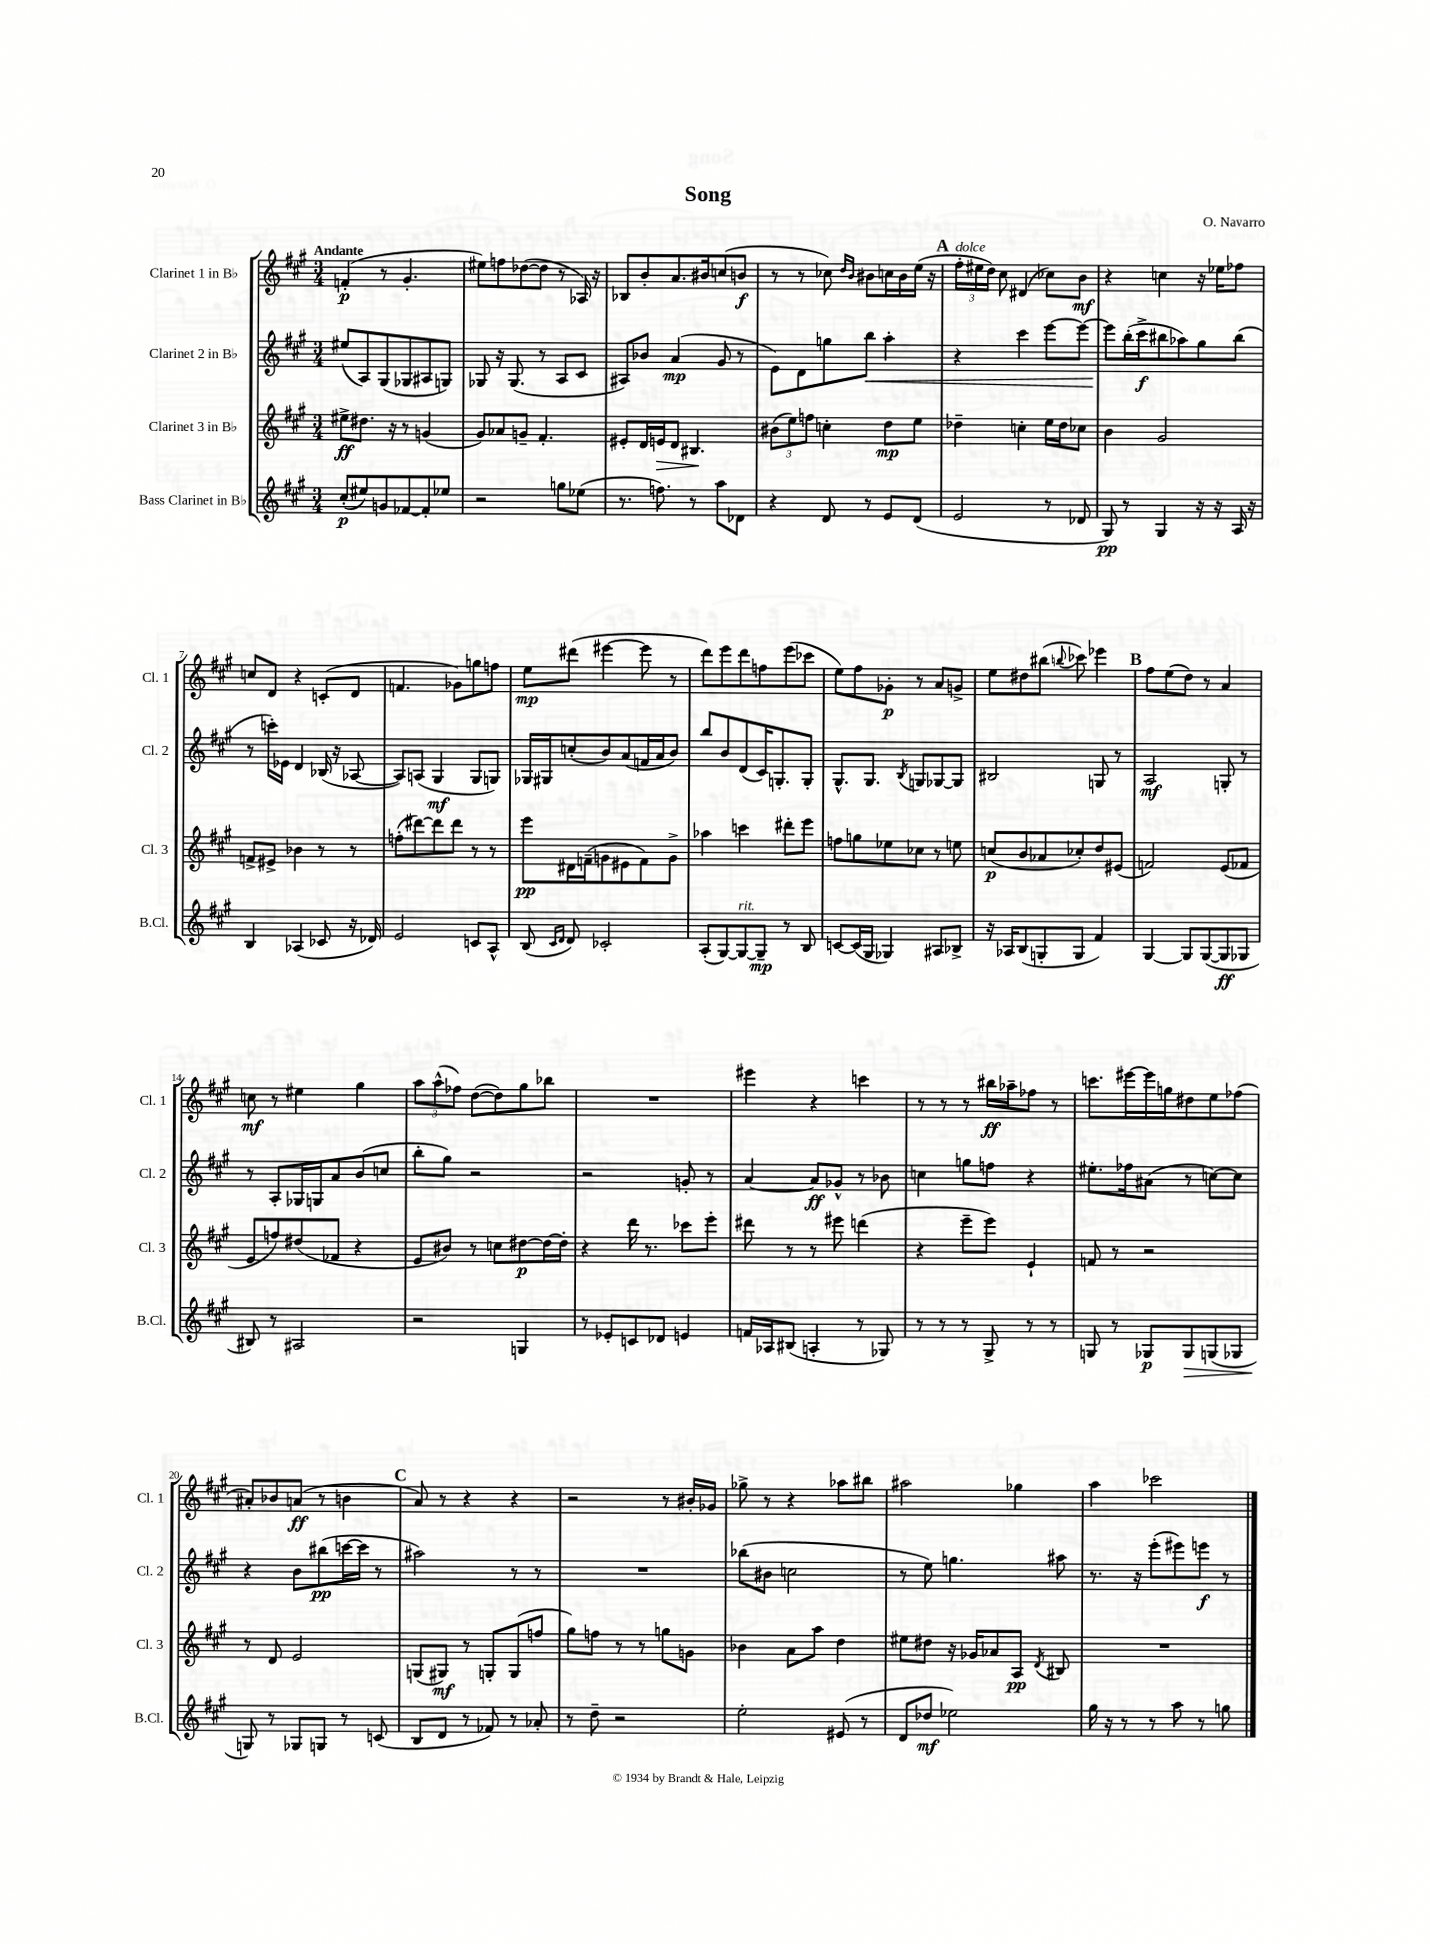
\header { title = "Song" composer = "O. Navarro" }
<<
\new StaffGroup <<
\new Staff = "s0" \with { instrumentName = "Clarinet 1 in Bb" shortInstrumentName = "Cl. 1" } {
    \clef treble \key a \major \numericTimeSignature \time 3/4 \tempo "Andante"
    \autoBeamOff f'4-.\p( r8 gis'4.-. |
    eis''8[) f''8 des''8~( des''8] r8 aes16) r16 |
    bes8[ b'8-. a'8. bis'16 c''8( b'8]\f |
    r8 r8 ces''8) \grace { d''16[ b'16] } bis'8[ c''16 bis'16 e''16]( r16 |
    \mark \markup { \bold "A" } \tuplet 3/2 { fis''16[-.^\markup { \italic "dolce" } eis''16 d''16]) } cis''8 dis'4( ces''8[) b'8]\mf |
    r4 c''4 r16 ees''16[ fes''8] |
    c''8[ d'8] r4 c'8[-.( d'8] |
    f'4. ges'8[) g''8 f''8] |
    e''8[\mp dis'''8]( eis'''4~ eis'''8 r8 |
    d'''8[) e'''8 d'''8 f''8 e'''8( ces'''8] |
    e''8[) fis''8 ges'8]-.\p r8 a'8[ g'8]-> |
    e''8[ dis''8 bis''8]( \appoggiatura { b''8 } ces'''8) ees'''4 |
    \mark \markup { \bold "B" } fis''8[ e''8( d''8]) r8 a'4 |
    c''8\mf r8 eis''4 gis''4 |
    \tuplet 3/2 { a''8[ a''8-^( fes''8]) } d''8[~( d''8) gis''8 bes''8] |
    R2. |
    eis'''4 r4 c'''4 |
    r8 r8 r8 bis''16[\ff aes''16-- fes''8] r8 |
    c'''8.[ eis'''16~ eis'''16 g''16 dis''8 e''8 fes''8]( |
    ais'8[-.) bes'8 a'8]\ff( r8 b'4 |
    \mark \markup { \bold "C" } a'8) r8 r4 r4 |
    r2 r8 bis'16[-. ges'16] |
    ges''8-> r8 r4 aes''8[ bis''8] |
    ais''2 ges''4 |
    a''4 ces'''2 \bar "|." |
}
\new Staff = "s1" \with { instrumentName = "Clarinet 2 in Bb" shortInstrumentName = "Cl. 2" } {
    \clef treble \key a \major \numericTimeSignature \time 3/4
    \autoBeamOff eis''8[( a8) gis8( ges8 ais8 g8]) |
    ges8 r16 ges8.( r8 a8[ cis'8] |
    ais8[) bes'8] a'4\mp( gis'8 r8 |
    e'8[) d'8 g''8 b''8]\< a''4-. |
    \mark \markup { \bold "A" } r4 cis'''4 e'''8[~ e'''8]~ |
    e'''8[\! b''16-.( cis'''16->\f bis''8 aes''8) gis''8 bis''8]( |
    r8 c'''16[-.) ees'16] d'4 bes16( r16 aes8~ |
    aes8[) a8]( gis4\mf gis8[ g8]) |
    ges16[ gis16 c''8-.( b'8) a'8( f'16 a'16 b'8]) |
    b''8[ b'8 d'8( cis'16) g8.-. g8]-. |
    gis8.[-^ gis8.] \acciaccatura { b8 } g8[ ges8~ ges8] |
    bis2 g8 r8 |
    \mark \markup { \bold "B" } a2\mf g8-. r8 |
    r8 a8[-. ges16 g16 a'8 b'8( c''8] |
    b''8[-. gis''8]) r2 |
    r2 g'8-. r8 |
    a'4~ a'8[\ff ges'8]-^ r8 bes'8 |
    c''4 g''8[ f''8] r4 |
    eis''8.[-. fes''16 ais'8]( r8 c''8[~) c''8] |
    r4 b'8[ bis''8\pp( c'''16~ c'''16] r8 |
    \mark \markup { \bold "C" } ais''2) r8 r8 |
    R2. |
    bes''8[( bis'8] c''2 |
    r8 e''8) g''4. ais''8 |
    r8. r16 e'''8[-.( eis'''8) e'''8]\f r8 \bar "|." |
}
\new Staff = "s2" \with { instrumentName = "Clarinet 3 in Bb" shortInstrumentName = "Cl. 3" } {
    \clef treble \key a \major \numericTimeSignature \time 3/4
    \autoBeamOff eis''8[->\ff dis''8.] r16 r8 g'4( |
    gis'8[) aes'8 g'8]-- fis'4.-. |
    eis'8[-. d'16 e'16\> d'8] bis4.\! |
    \tuplet 3/2 { bis'8[( e''8) f''8] } c''4-. d''8[\mp e''8] |
    \mark \markup { \bold "A" } des''4-- c''4-. e''16[ des''16 ces''8] |
    b'4 gis'2 |
    f'8[-> eis'8]-> bes'4 r8 r8 |
    f''8[-.( dis'''8~) dis'''8 dis'''8] r8 r8 |
    e'''8[\pp dis'16 f'16--( g'8 eis'8 f'8) g'8]-> |
    aes''4 c'''4 dis'''8[-. e'''8] |
    f''8[ g''8 ees''8 ces''8] r8 e''8 |
    c''8[\p( b'8 aes'8 ces''8-.) d''8 eis'8]( |
    \mark \markup { \bold "B" } f'2) e'8[( fes'8] |
    e'8[ f''8) dis''8( fes'8] r4 |
    e'8[ bis'8]) r8 c''8[ dis''8~\p dis''16~ dis''16]-. |
    r4 d'''16 r8. ces'''8[ e'''8]-. |
    dis'''8 r8 r8 eis'''8 d'''4( |
    r4 e'''8[-- e'''8]) e'4-! |
    f'8 r8 r2 |
    r8 d'8 e'2 |
    \mark \markup { \bold "C" } g8[( gis8]\mf) r8 g8[-. g8( f''8] |
    gis''8[) f''8] r8 r8 g''8[ g'8] |
    bes'4 a'8[ a''8] d''4 |
    eis''8[ dis''8] r16 ges'16[ aes'8 a8]\pp \acciaccatura { d'8 } bis8 |
    R2. \bar "|." |
}
\new Staff = "s3" \with { instrumentName = "Bass Clarinet in Bb" shortInstrumentName = "B.Cl." } {
    \clef treble \key a \major \numericTimeSignature \time 3/4
    \autoBeamOff cis''8[-.\p( eis''8) g'8 fes'8~ fes'8-. ees''8] |
    r2 g''8[ ees''8]( |
    r8. f''8.) r8 a''8[ des'8] |
    r4 d'8 r8 e'8[ d'8]( |
    \mark \markup { \bold "A" } e'2 r8 des'8 |
    gis8\pp) r8 gis4 r16 r16 a16 r16 |
    b4 aes4( ces'8 r16 des'16) |
    e'2 c'8[ a8]-^ |
    b8( \grace { cis'16[ d'16] } d'8) ces'2-. |
    a8[-.( gis8~) gis8~^\markup { \italic "rit." } gis8]--\mp r8 b8 |
    c'8[~ c'16( gis16] ges4) ais8[ bes8]-> |
    r16 aes16[ b8( g8-. g8] fis'4) |
    \mark \markup { \bold "B" } gis4~ gis8[ gis8~( gis8\ff ges8] |
    bis8) r8 ais2 |
    r2 g4 |
    r8 ees'8[-. c'8 des'8] e'4 |
    f'16[ aes16 bis8]( a4-. r8 ges8) |
    r8 r8 r8 gis8-> r8 r8 |
    g8 r8 ges8[\p ges8\> g8( ges8] |
    g8\!) r8 ges8[ g8] r8 c'8( |
    \mark \markup { \bold "C" } b8[ d'8] r8 fes'8) r8 aes'8-. |
    r8 d''8-- r2 |
    e''2-. eis'8( r8 |
    d'8[ des''8]\mf ees''2) |
    gis''16 r16 r8 r8 a''8 r8 g''8 \bar "|." |
}
>>
>>
